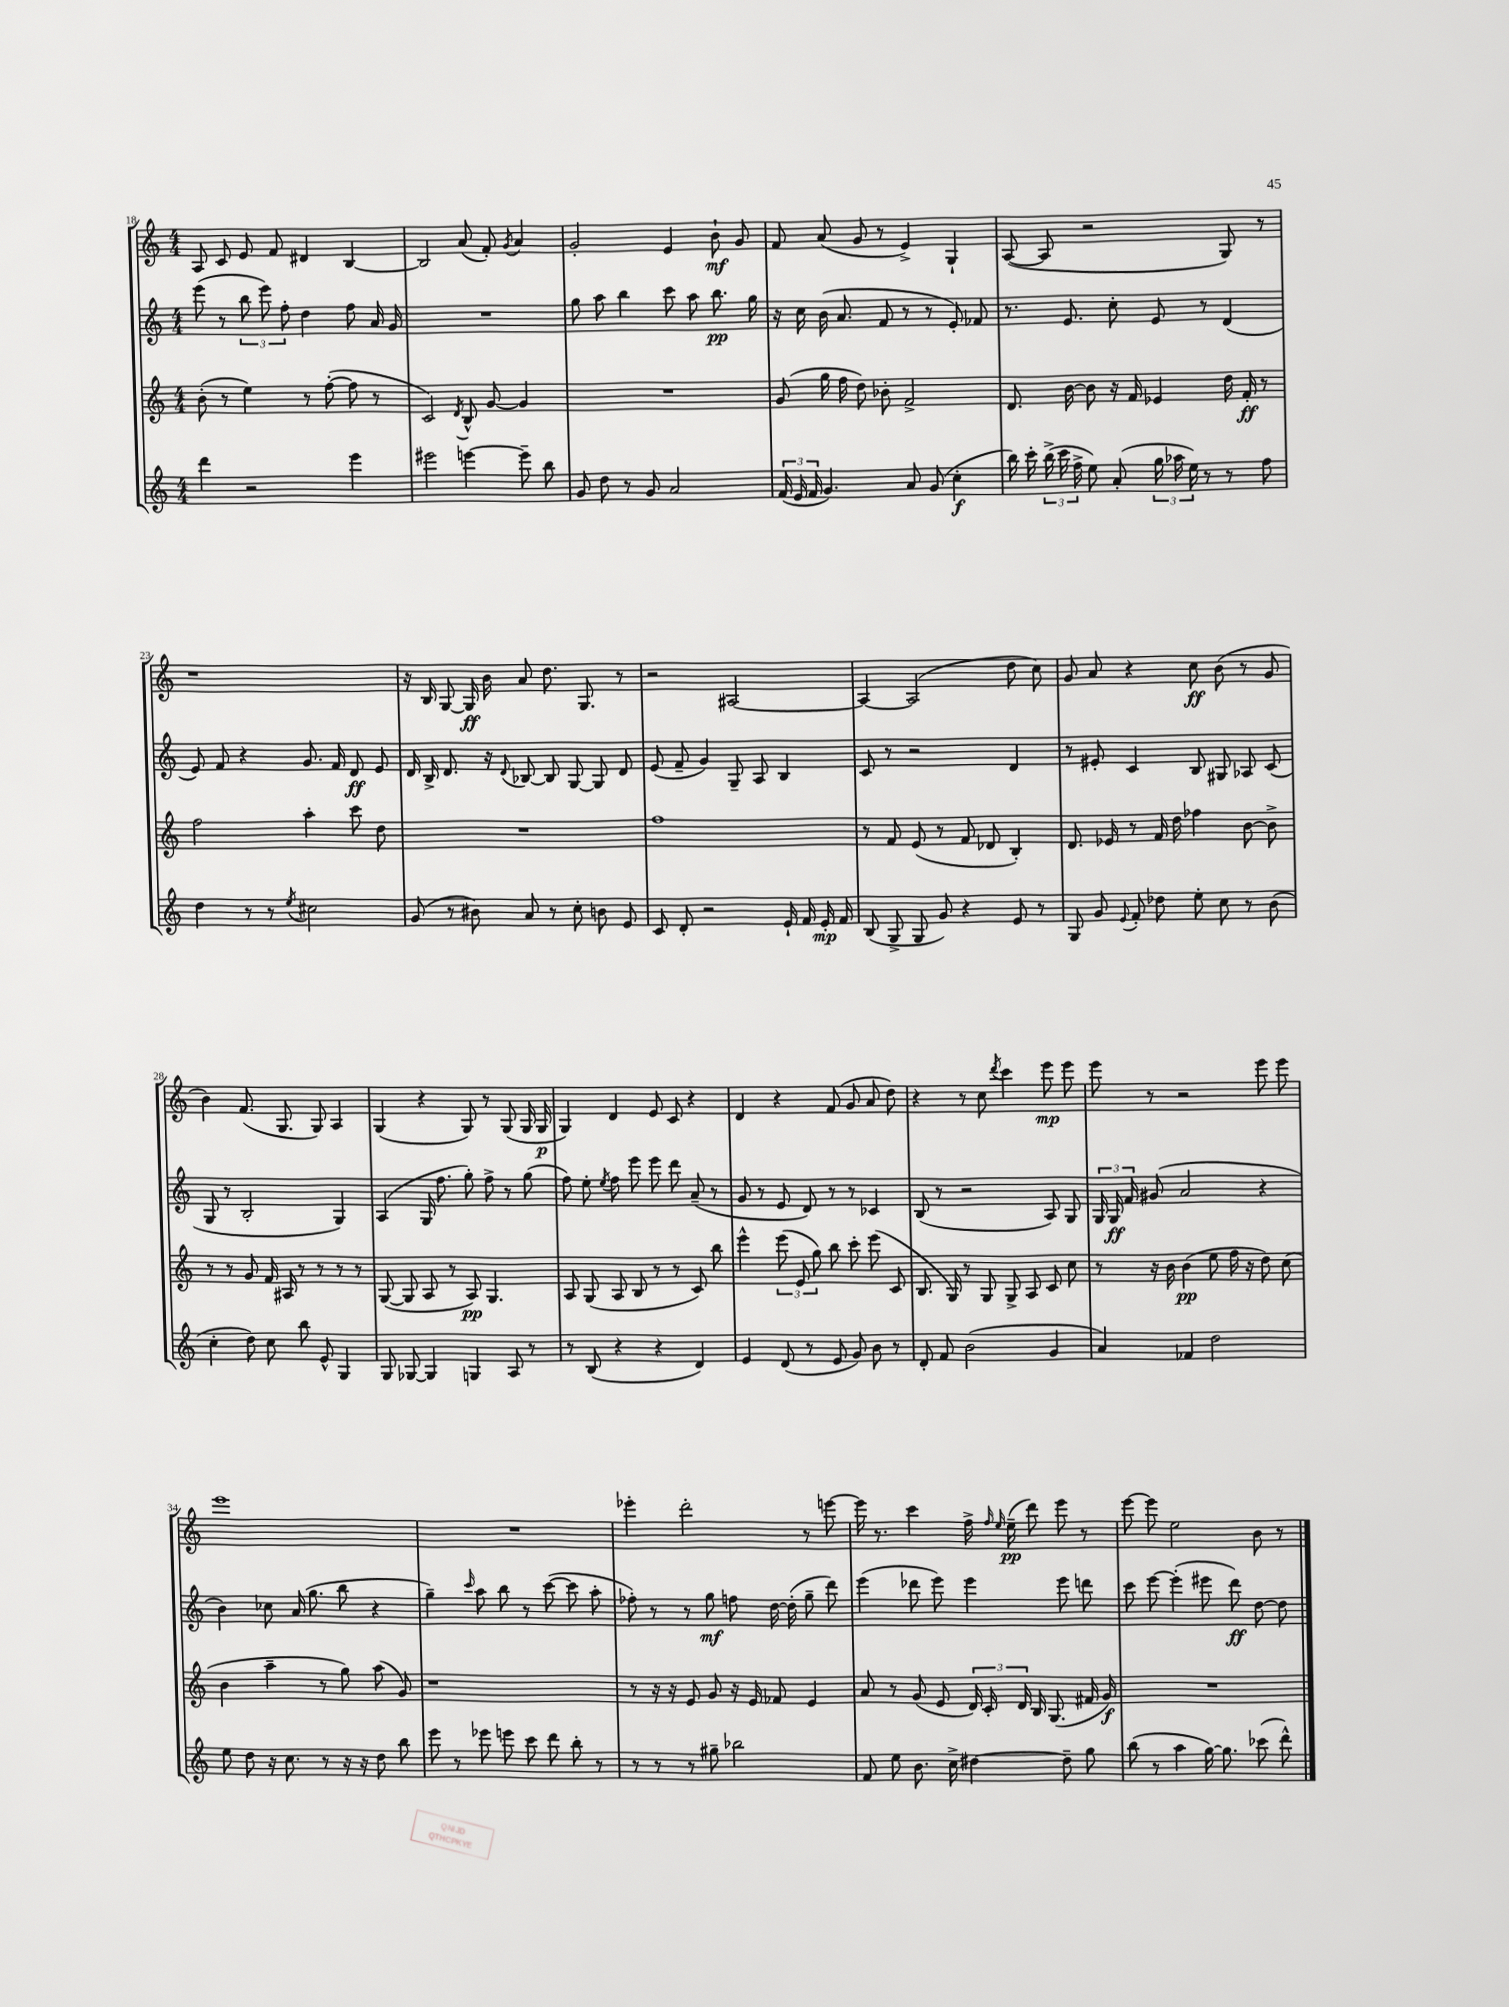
<<
\new StaffGroup <<
\new Staff = "s0" {
    \clef treble \key c \major \numericTimeSignature \time 4/4
    \autoBeamOff a8 c'8 e'8 f'8 dis'4 b4~ |
    b2 a'8( f'8-.) \acciaccatura { g'8 } a'4 |
    g'2-. e'4 b'8-!\mf g'8 |
    f'8 a'8( g'8 r8 e'4->) g4-! |
    a8~( a8 r2 g8) r8 |
    r1 |
    r16 b16 g8~ g16\ff b'16 a'8 d''8. g8. r8 |
    r2 ais2~ |
    ais4~ ais2( d''8 c''8) |
    g'8 a'8 r4 c''8\ff b'8( r8 g'8 |
    b'4) f'8.( g8. g8) a4 |
    g4( r4 g8) r8 g8( g16 g16\p |
    g4) d'4 e'8 c'8 r4 |
    d'4 r4 f'8( g'8 a'8 d''8) |
    r4 r8 c''8 \acciaccatura { d'''8 } c'''4 e'''8\mp e'''8 |
    e'''8 r8 r2 e'''8 e'''8 |
    e'''1 |
    R1 |
    ees'''4-. d'''2-. r8 e'''8~ |
    e'''16 r8. c'''4 f''16-> \grace { f''16 e''16 } e''16--\pp( d'''8) e'''8 r8 |
    e'''8~ e'''8 e''2 b'8 r8 \bar "|." |
}
\new Staff = "s1" {
    \clef treble \key c \major \numericTimeSignature \time 4/4
    \autoBeamOff e'''8( r8 \tuplet 3/2 { b''8 e'''8) f''8-. } d''4 f''8 a'16 g'16 |
    R1 |
    g''8 a''8 b''4 c'''8 a''8 b''8.\pp g''16 |
    r16 c''16 b'16( a'8. f'8 r8 r8 e'8-.) fes'8 |
    r8. e'8. c''8-. e'8 r8 d'4( |
    e'8) f'8 r4 g'8. f'16 d'8\ff e'8 |
    d'16 b16-> d'8. r16 \appoggiatura { d'8 } bes8~ bes8 g8~ g8 d'8 |
    e'8( f'8-- g'4) g8-- a8 b4 |
    c'8 r8 r2 d'4 |
    r8 eis'8-. c'4 b8 gis8 aes8 c'8( |
    g8 r8 b2-. g4) |
    a4( g16 f''8. g''8-.) f''8-> r8 g''8( |
    f''8) e''8-. \acciaccatura { e''8 } f''8 e'''8 e'''8 d'''8 a'8--( r8 |
    g'8 r8 e'8 d'8) r8 r8 ces'4 |
    b8( r8 r2 a8) g8 |
    \tuplet 3/2 { g16 g16\ff f'16 } gis'8( a'2 r4 |
    b'4) ces''8 a'16( g''8. b''8 r4 |
    g''4--) \grace { c'''16 } a''8 b''8 r8 c'''8~( c'''8 a''8-. |
    fes''8-.) r8 r8 g''8\mf f''8 d''16~ d''16-.( g''8-- d'''8) |
    e'''4( des'''8 e'''8) e'''4 e'''8 d'''8 |
    c'''8 e'''8~ e'''4-.( eis'''8 d'''8\ff) d''8~ d''8 \bar "|." |
}
\new Staff = "s2" {
    \clef treble \key c \major \numericTimeSignature \time 4/4
    \autoBeamOff b'8-.( r8 e''4) r8 f''8~-.( f''8 r8 |
    c'2) \acciaccatura { d'8 } b8-^ g'8~ g'4 |
    R1 |
    g'8( g''16 f''16 d''8) bes'8-. f'2-> |
    d'8. b'16~ b'8 r16 f'16 ees'4 d''16 f'16-.\ff r8 |
    f''2 a''4-. c'''8 d''8 |
    R1 |
    f''1 |
    r8 f'8 e'8( r8 f'8 des'8 b4-.) |
    d'8. ees'16 r8 f'16 d''16 fes''4 b'8~ b'8-> |
    r8 r8 g'8 f'16 ais16 r8 r8 r8 r8 |
    g8~( g8 a8 r8 a8\pp) g4. |
    a8 g8( a8 b8 r8 r8 c'8) b''8 |
    e'''4-^ \tuplet 3/2 { e'''8( e'8 g''8) } b''8 c'''8-. e'''8( c'8 |
    b8. g16) r8 g8 g8-> a8 c'8 c''8 |
    r8 r16 b'16 b'4\pp( e''8 f''16 r16 d''8) c''8( |
    b'4 a''4-- r8 g''8) a''8( g'8) |
    r1 |
    r8 r16 r16 e'8 g'8 r16 e'16 fes'8 e'4 |
    a'8 r8 g'8( e'8 \tuplet 3/2 { d'16) c'16-. d'16 } b16 g8.( fis'16 g'16\f) |
    R1 \bar "|." |
}
\new Staff = "s3" {
    \clef treble \key c \major \numericTimeSignature \time 4/4
    \autoBeamOff d'''4 r2 e'''4 |
    eis'''2 e'''4~ e'''8-- b''8 |
    g'8 d''8 r8 g'8 a'2 |
    \tuplet 3/2 { f'16( e'16 f'16 } g'4.) a'8 g'8( c''4-.\f |
    b''16) c'''16-. \tuplet 3/2 { b''16->( c'''16 f''16-> } e''8) a'8-.( \tuplet 3/2 { g''16 aes''16 e''16) } r8 r8 f''8 |
    d''4 r8 r8 \acciaccatura { e''8 } cis''2 |
    g'8( r8 bis'8) a'8 r8 c''8-. b'8 e'8 |
    c'8 d'8-. r2 e'16-! f'16 e'16-.\mp f'16 |
    b8( g8-> g8 g'8) r4 e'8 r8 |
    g8 g'8 \appoggiatura { e'8 } f'8-. des''8 e''8-. c''8 r8 b'8( |
    c''4-. d''8) c''8 b''8 e'8-^ g4 |
    g8 ges8~ ges4 g4 a8 r8 |
    r8 b8( r4 r4 d'4) |
    e'4 d'8( r8 e'8 g'8) b'8 r8 |
    d'8-. f'8 b'2( g'4 |
    a'4) fes'4 d''2 |
    e''8 d''8 r16 c''8. r8 r16 r16 d''8 b''8 |
    e'''8 r8 ees'''8 e'''8 c'''8 d'''8 b''8-. r8 |
    r8 r8 r8 gis''8-- bes''2 |
    f'8 e''8 b'8. c''16-> dis''4~ dis''8-- g''8 |
    b''8( r8 a''4 g''16~) g''8. ces'''8( d'''8-^) \bar "|." |
}
>>
>>
\layout { \context { \Score currentBarNumber = #18 } }
